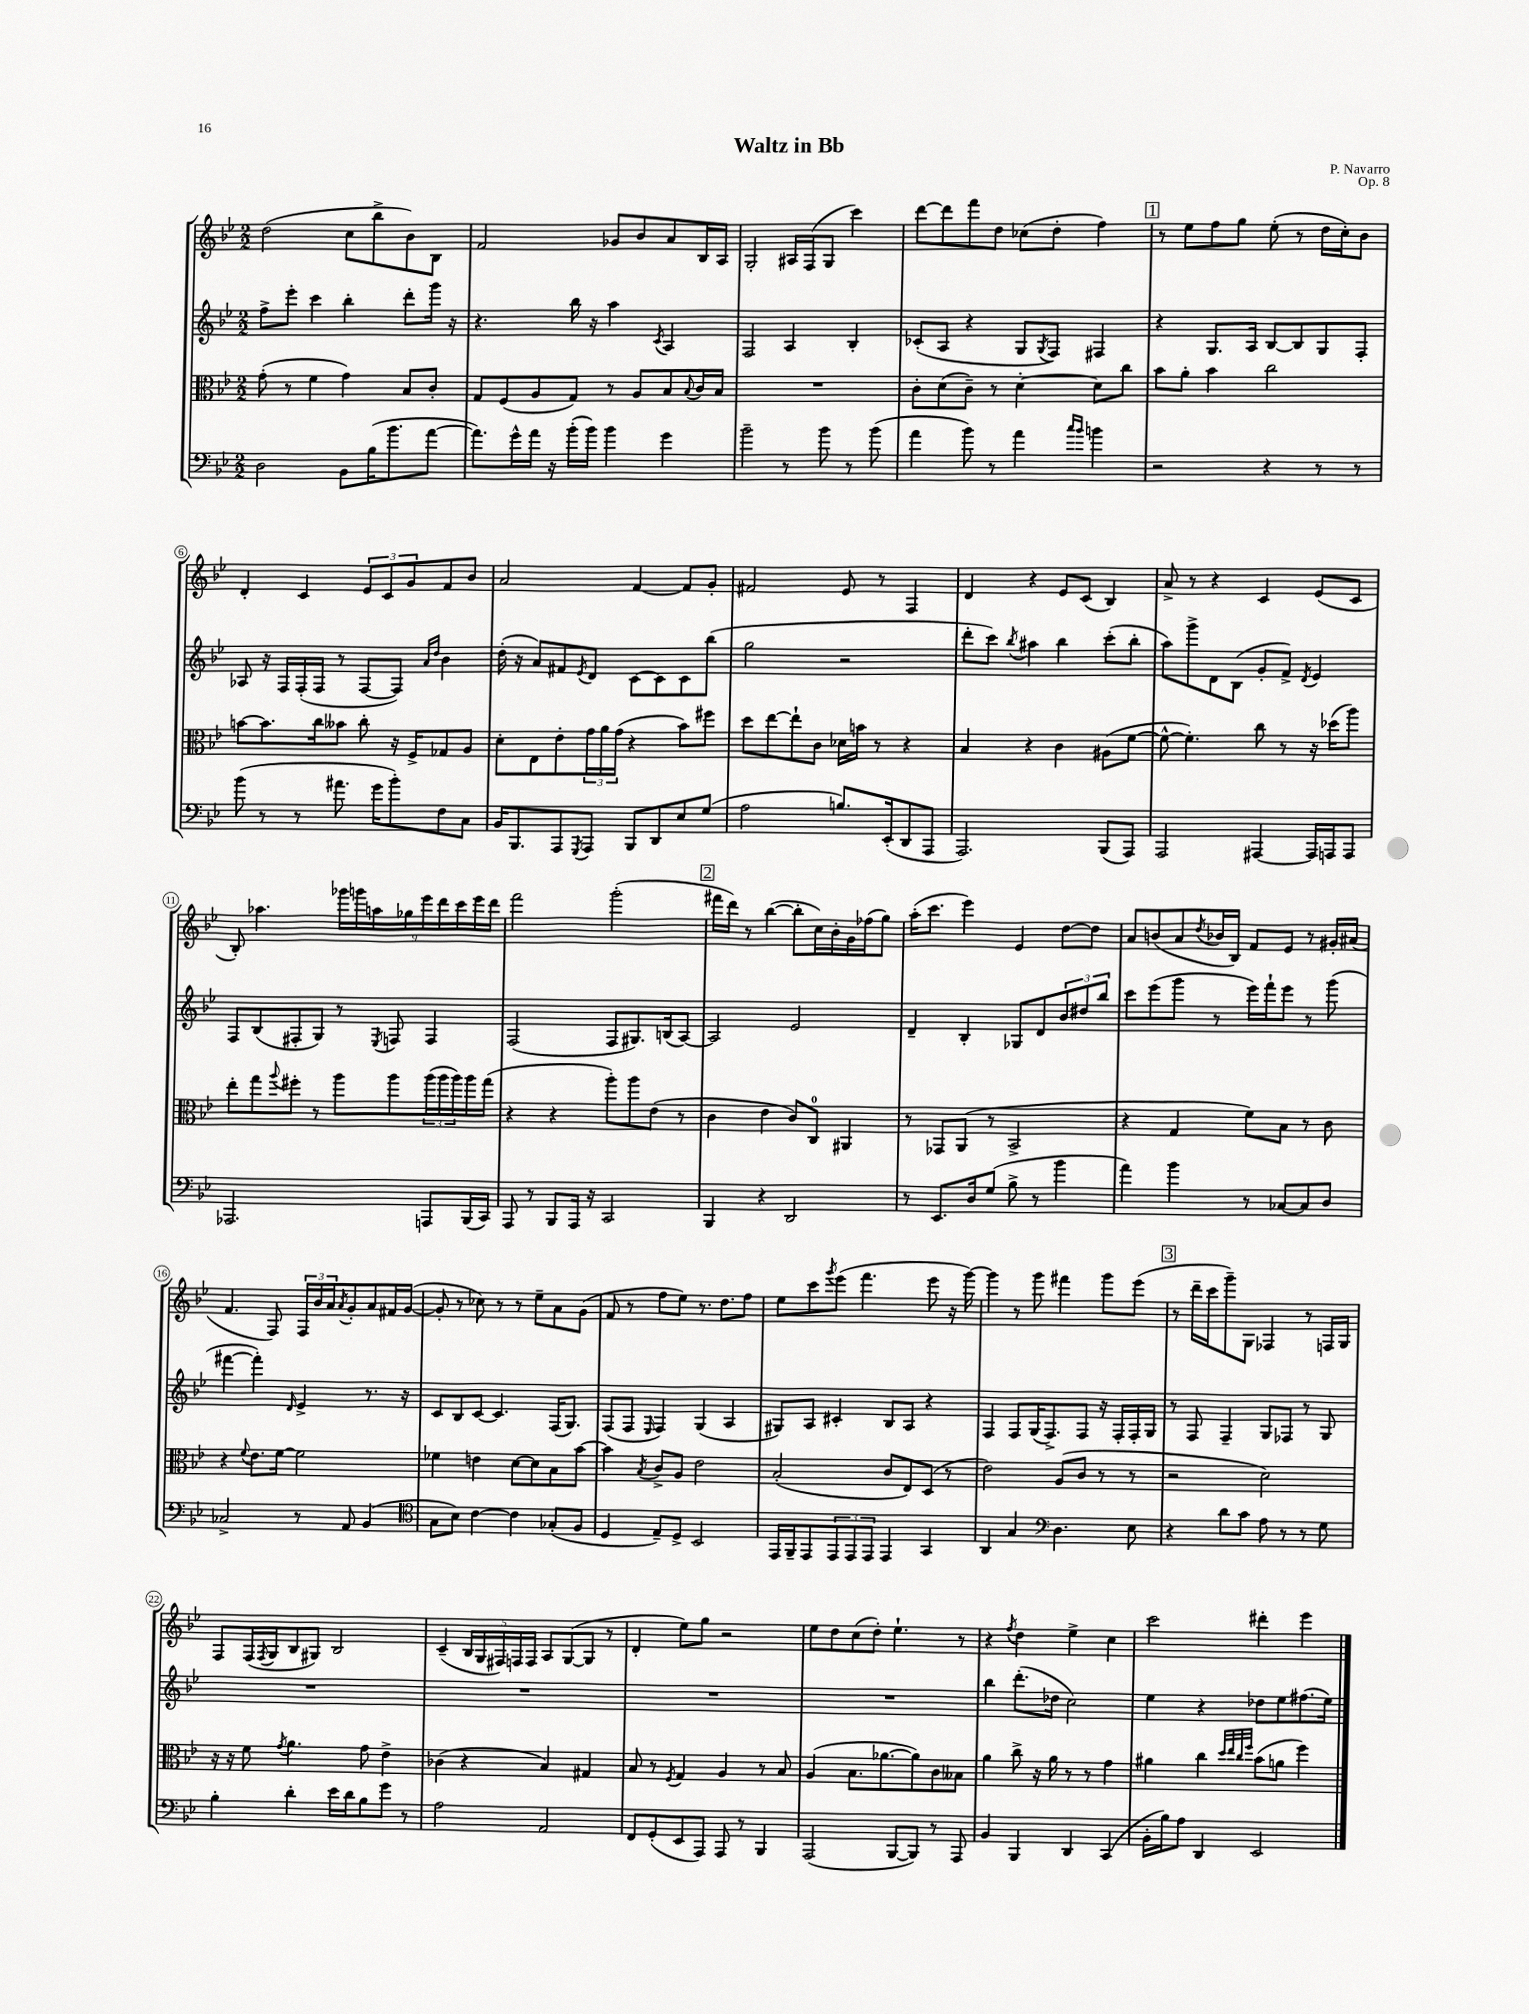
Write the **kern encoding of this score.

**kern	**kern	**kern	**kern
*part4	*part3	*part2	*part1
*staff4	*staff3	*staff2	*staff1
*clefF4	*clefC3	*clefG2	*clefG2
*k[b-e-]	*k[b-e-]	*k[b-e-]	*k[b-e-]
*M2/2	*M2/2	*M2/2	*M2/2
=1	=1	=1	=1
2D\	(8g'\	8ff^\L	(2dd\
.	8r	8eee-'\J	.
.	4f\	4ccc\	.
8BB-\L	4g\)	4bb-'\	8cc\L
(16B-\K	.	.	8bb-^\
8.b-\	.	.	.
.	8B-/L	8ddd'\L	8b-\)
[8a\J	8c'/J	16ggg\Jk	8B-\J
.	.	16r	.
=2	=2	=2	=2
8.a\L])	8G/L	4.r	2f/
.	(8F/	.	.
16g^^\L	.	.	.
16a\JJ	8A/	.	.
16r	.	.	.
(16b-'\LL	8G/J)	16bb-\	.
16b-\JJ)	.	16r	.
4b-\	8r	4aa\	8g-X/L
.	8A/L	.	8b-/
.	.	8qc/	.
4g\	8B-/	4A/	8a/
.	8qqB-/	.	.
.	16c/L	.	16B-/L
.	16B-/JJ	.	16A/JJ
=3	=3	=3	=3
2b-~\	1r	2F/	2G'/
8r	.	4A/	16A#X/LL
.	.	.	(16F/J
8b-\	.	.	8G/J
8r	.	4B-'/	4ccc\)
(8b-\	.	.	.
=4	=4	=4	=4
4a\	8c'\L	(8c-X'/L	[8ddd\L
.	(8d\	8A/J	8ddd\]
8b-\)	8c~\J)	4r	8fff\
8r	8r	.	8dd\J
4a\	[4d'\	8G/L	(8cc-X\L
.	.	8qG/	.
.	.	8F/J)	8dd'\J
16qqcc/LL	.	.	.
16qqb-/JJ	.	.	.
4bn\	8d\L]	4F#X/	4ff\)
.	8cc\J	.	.
!!LO:REH:place=s1:t=1
=5	=5	=5	=5
2r	8b-\L	4r	8r
.	8a'\J	.	8ee-\L
.	4b-\	8.G/L	8ff\
.	.	.	8gg\J
.	.	16A/Jk	.
4r	2cc\	[8B-/L	(8ee-'\
.	.	8B-/]	8r
8r	.	8G/	16dd\LL
.	.	.	16cc'\J)
8r	.	8F'/J	8b-\J
!!LO:LB:g=z
=6	=6	=6	=6
(8b-\	[8bn\L	8A-X/	4d'/
8r	8.b\]	16r	.
.	.	16F/LL	.
8r	.	(16F'/	4c/
.	16cc\k	16F/JJ	.
8.a#X\	8b--X\J	8r	.
.	8cc'\	[8F/L	12e-/L
16g\KL	.	.	.
.	.	.	12c/
8b-'\)	16r	8F/J])	.
.	.	.	12g/
.	16F^/KL	.	.
.	.	16qqa/LL	.
.	.	16qqdd/JJ	.
8F\	8G-X/	4b-\	8f/
8C\J	8A/J	.	8b-/J
=7	=7	=7	=7
16BB-/KL	8d'\L	(16dd'\	2a/
8.BBB-/	.	16r	.
.	8E-\	8a/L)	.
8AAA/	8e-'\	8f#X/	.
8qGGG/	.	8qe-/	.
8AAA/J	24g\L	8d/J	.
.	24a\	.	.
.	(24g\JJ	.	.
8BBB-/L	4r	[8c\L	[4f/
8DD/	.	8c\]	.
8E-/	8b-\L)	8c\	8f/L]
(8G/J	8ff#X\J	(8bb-\J	8g'/J
=8	=8	=8	=8
2A\	8dd\L	2gg\	2f#X/
.	[8ee-\	.	.
.	8ee-`\]	.	.
.	8c\J	.	.
8.Bn/L)	16d-X\LL	2r	8e-/
.	16bn\JJ	.	.
.	8r	.	8r
(16EE-'/k	.	.	.
8DD/	4r	.	4F/
8AAA/J	.	.	.
=9	=9	=9	=9
2.AAA/)	4B-/	8ddd'\L	4d/
.	.	8ccc\J)	.
.	.	8qbb-/	.
.	4r	4aa#X\	4r
.	4c\	4bb-\	8e-/L
.	.	.	(8c/J
(8BBB-/L	(8A#X\L	(8ccc'\L	4B-/)
8AAA/J)	[8f\J	8bb-'\J	.
=10	=10	=10	=10
2AAA/	8f^^\_	8aa\L)	8a^/
.	4.f'\])	8ggg^\	8r
.	.	8d\	4r
.	.	(8B-\J	.
[4AAA#X/	8cc\	8g'/L	4c/
.	8r	8f^/J)	.
.	.	8qd/	.
16AAA#/LL]	16r	4e-/	(8e-/L
16AAAn/J	(16dd-X\KL	.	.
8AAA/J	8aa\J)	.	8c/J
!!LO:LB:g=z
=11	=11	=11	=11
2.AAA-X/	8ee-'\L	8F/L	8B-'/)
.	8gg\	(8B-/	4.aa-X\
.	8qqaa/	.	.
.	8ff#X'\J	8F#X'/	.
.	8r	8G/J)	.
.	8aa\L	8r	18ggg-X\LL
.	.	.	18gggn\
.	.	.	18aan\
.	.	8qE-/	.
.	8aa\	8Fn/	.
.	.	.	18gg-X\
.	.	.	18eee-\
8AAAn/L	(24aa\L	4F/	.
.	.	.	18ddd\
.	24aa\	.	.
.	24aa\)	.	18ccc\
(16BBB-/L	16aa\	.	.
.	.	.	18eee-\
16CC/JJ)	(16gg\JJ	.	.
.	.	.	18ddd\JJ
=12	=12	=12	=12
8AAA/	4r	(2F/	2fff\
8r	.	.	.
8BBB-/L	4r	.	.
16AAA/Jk	.	.	.
16r	.	.	.
2CC/	8aa'\L)	8F/L	(2ggg'\
.	8aa\	8.G#X/)	.
.	(8e-\J	.	.
.	.	(16Bn/k	.
.	8r	[8A/J)	.
!!LO:REH:place=s1:t=2
=13	=13	=13	=13
4BBB-/	4c\	2A/]	16fff#X\LL
.	.	.	16ddd\JJ)
.	.	.	8r
4r	4e-\	.	([4bb-\
2DD/	8c/L)	2e-/	8bb-'\L]
.	8C/J	.	16cc\L)
.	.	.	16b-'\
.	4AA#X/	.	16g\
.	.	.	(16ff-X\J
.	.	.	8gg\J)
=14	=14	=14	=14
8r	8r	4d~/	(16aa'\KL
.	.	.	8.ccc\J
8.EE-/L	8GG-X/L	.	.
.	(8AA/J	4B-'/	4eee-\)
16D/k	.	.	.
(8G/J	8r	.	.
8B-^\	2BB-^/	8G-X/L	4e-/
8r	.	8d/	.
4b-\	.	12b-/	[8dd\L
.	.	12dd#X/	.
.	.	.	8dd\J]
.	.	12bb-/J	.
=15	=15	=15	=15
4a\)	4r	8ccc\L	8a/L
.	.	(8eee-\	(8bn/
4b-\	4G/	8ggg\J	8a/
.	.	.	8qdd/
.	.	8r	16b-X/L
.	.	.	16B-/JJ)
8r	8f\L)	16eee-\LL)	8f/L
.	.	16fff`\J	.
[8C-X/L	8B-\J	8eee-\J	8e-/J
8C-/]	8r	8r	8r
8D/J	8c\	(8ggg\	16g#X'/LL
.	.	.	(16a#X/JJ
!!LO:LB:g=z
=16	=16	=16	=16
2C-X^/	4r	[4fff#X\	4.f/
.	8qqf/	.	.
.	8.e-\L	4fff#'\])	.
.	.	.	8F/)
.	[16f\Jk	.	.
.	.	16qqd/	.
8r	2f\]	4e-^/	24F/LL
.	.	.	24b-/
.	.	.	24a/J
.	.	.	8qa/
8AA/	.	.	8g'/
(4BB-/	.	8.r	8a/
.	.	.	16f#X/L
.	.	16r	([16g/JJ
=17	=17	=17	=17
*clefC4	*	*	*
8G\L	4f-X\	8c/L	8g'/]
8B-\J)	.	8B-/	8r
[4c\	4en\	[8c/J	8cc-X\)
.	.	4.c/]	8r
4c\]	[8d\L	.	8r
.	8d\]	.	8ee-~\L
(8G-X'/L	8B-\	(16F/KL	8a\
.	.	8.G/J)	.
8F/J	[8b-\J	.	(8g\J
=18	=18	=18	=18
4D/	4b-\]	(8F/L	8f/
.	.	8F/J	8r
.	8qB-/	16qqE-/	.
8E-~/L)	8c^/L	4F/)	8ff\L
8D^/J	8A/J	.	8ee-\J)
2BB-/	2e-\	(4G/	8.r
.	.	.	8.dd\L
.	.	4A/	.
.	.	.	8ff\J
=19	=19	=19	=19
16EE-/LL	(2B-'/	8G#X/L)	8ee-\L
16FF~/J	.	.	.
8EE-/	.	8A/J	8ccc\
.	.	.	8qggg/
12EE-/	.	4c#X'/	(8eee-\J
12EE-/	.	.	.
.	.	.	4.fff\
12EE-/J	.	.	.
4EE-/	8c/L	8B-/L	.
.	8E-/)	8A/J	.
4GG/	(8D/J	4r	8eee-\
.	8r	.	16r
.	.	.	[16ggg\)
=20	=20	=20	=20
4AA/	2e-\)	4F/	4ggg\]
4G/	.	8F/L	8r
.	.	(16G/K	8ggg\
.	.	8.F^/)	.
*clefF4	*	*	*
4.D\	(8A/L	.	4fff#X\
.	8c/J	8F/J	.
.	8r	16r	8ggg\L
.	.	16F'/LL	.
8E-\	8r	16F'/	(8eee-\J
.	.	16G/JJ	.
!!LO:REH:place=s1:t=3
=21	=21	=21	=21
4r	2r	8r	8r
.	.	8F/	16ddd~\LL
.	.	.	16ccc\J
8d\L	.	4F~/	8ggg~\)
8c\J	.	.	8G\J
8A\	2d\)	8G/L	4F-X/
8r	.	8F-X/J	.
8r	.	8r	8r
8G\	.	8G/	16Fn/LL
.	.	.	16G/JJ
!!LO:LB:g=z
=22	=22	=22	=22
4B-'\	16r	1r	8F/L
.	16r	.	.
.	8f\	.	(16F/L
.	.	.	8qF/
.	.	.	16G/J
.	8qg/	.	.
4d'\	4.a\	.	8B-/
.	.	.	8G#X/J)
16e-\LL	.	.	2B-/
16d\J	.	.	.
8B-\	8g\	.	.
8g\J	4e-^\	.	.
8r	.	.	.
=23	=23	=23	=23
2A\	(4c-X\	1r	(4c~/
.	4r	.	20B-/LL
.	.	.	20G/
.	.	.	20F#X/)
.	.	.	20Fn/
.	.	.	20F/JJ
2AA/	4B-/)	.	8A/L
.	.	.	([8G/
.	4G#X/	.	8G/J]
.	.	.	8r
=24	=24	=24	=24
8FF/L	8B-/	1r	4d'/
(8GG'/	8r	.	.
.	8qF/	.	.
8EE-/	4G/	.	8ee-\L)
8AAA/J)	.	.	8gg\J
8AAA/	4A/	.	2r
8r	.	.	.
4BBB-/	8r	.	.
.	8B-/	.	.
=25	=25	=25	=25
(2AAA/	(4A/	1r	8ee-\L
.	.	.	8dd\
.	8.B-\L	.	(8cc\
.	.	.	8dd'\J)
.	[8.a-X\	.	.
[8BBB-/L	.	.	4.ee-`\
8BBB-/J])	8a-\])	.	.
8r	8c\	.	.
8AAA/	8B--X\J	.	8r
=26	=26	=26	=26
4BB-/	4a\	4bb-\	4r
.	.	.	8qff/
4BBB-/	8cc^\	(8.ddd'\L	4dd\
.	16r	.	.
.	16a\	16dd-X\Jk	.
4DD/	8r	2cc\)	4ee-^\
.	8r	.	.
(4CC/	4g\	.	4cc\
=27	=27	=27	=27
16BB-'\LL	4a#X\	4ee-\	2ccc\
16B-\J)	.	.	.
8A\J	.	.	.
4DD/	4cc\	4r	.
.	32qqdd/LLL	.	.
.	32qqee-/	.	.
.	32qqcc/	.	.
.	32qqff/JJJ	.	.
2EE-/	(8b-\L	8dd-X\L	4ddd#X'\
.	8an\J	8ee-\	.
.	4ff\)	(8.ff#X\	4eee-\
.	.	16ee-\Jk)	.
==	==	==	==
*-	*-	*-	*-
